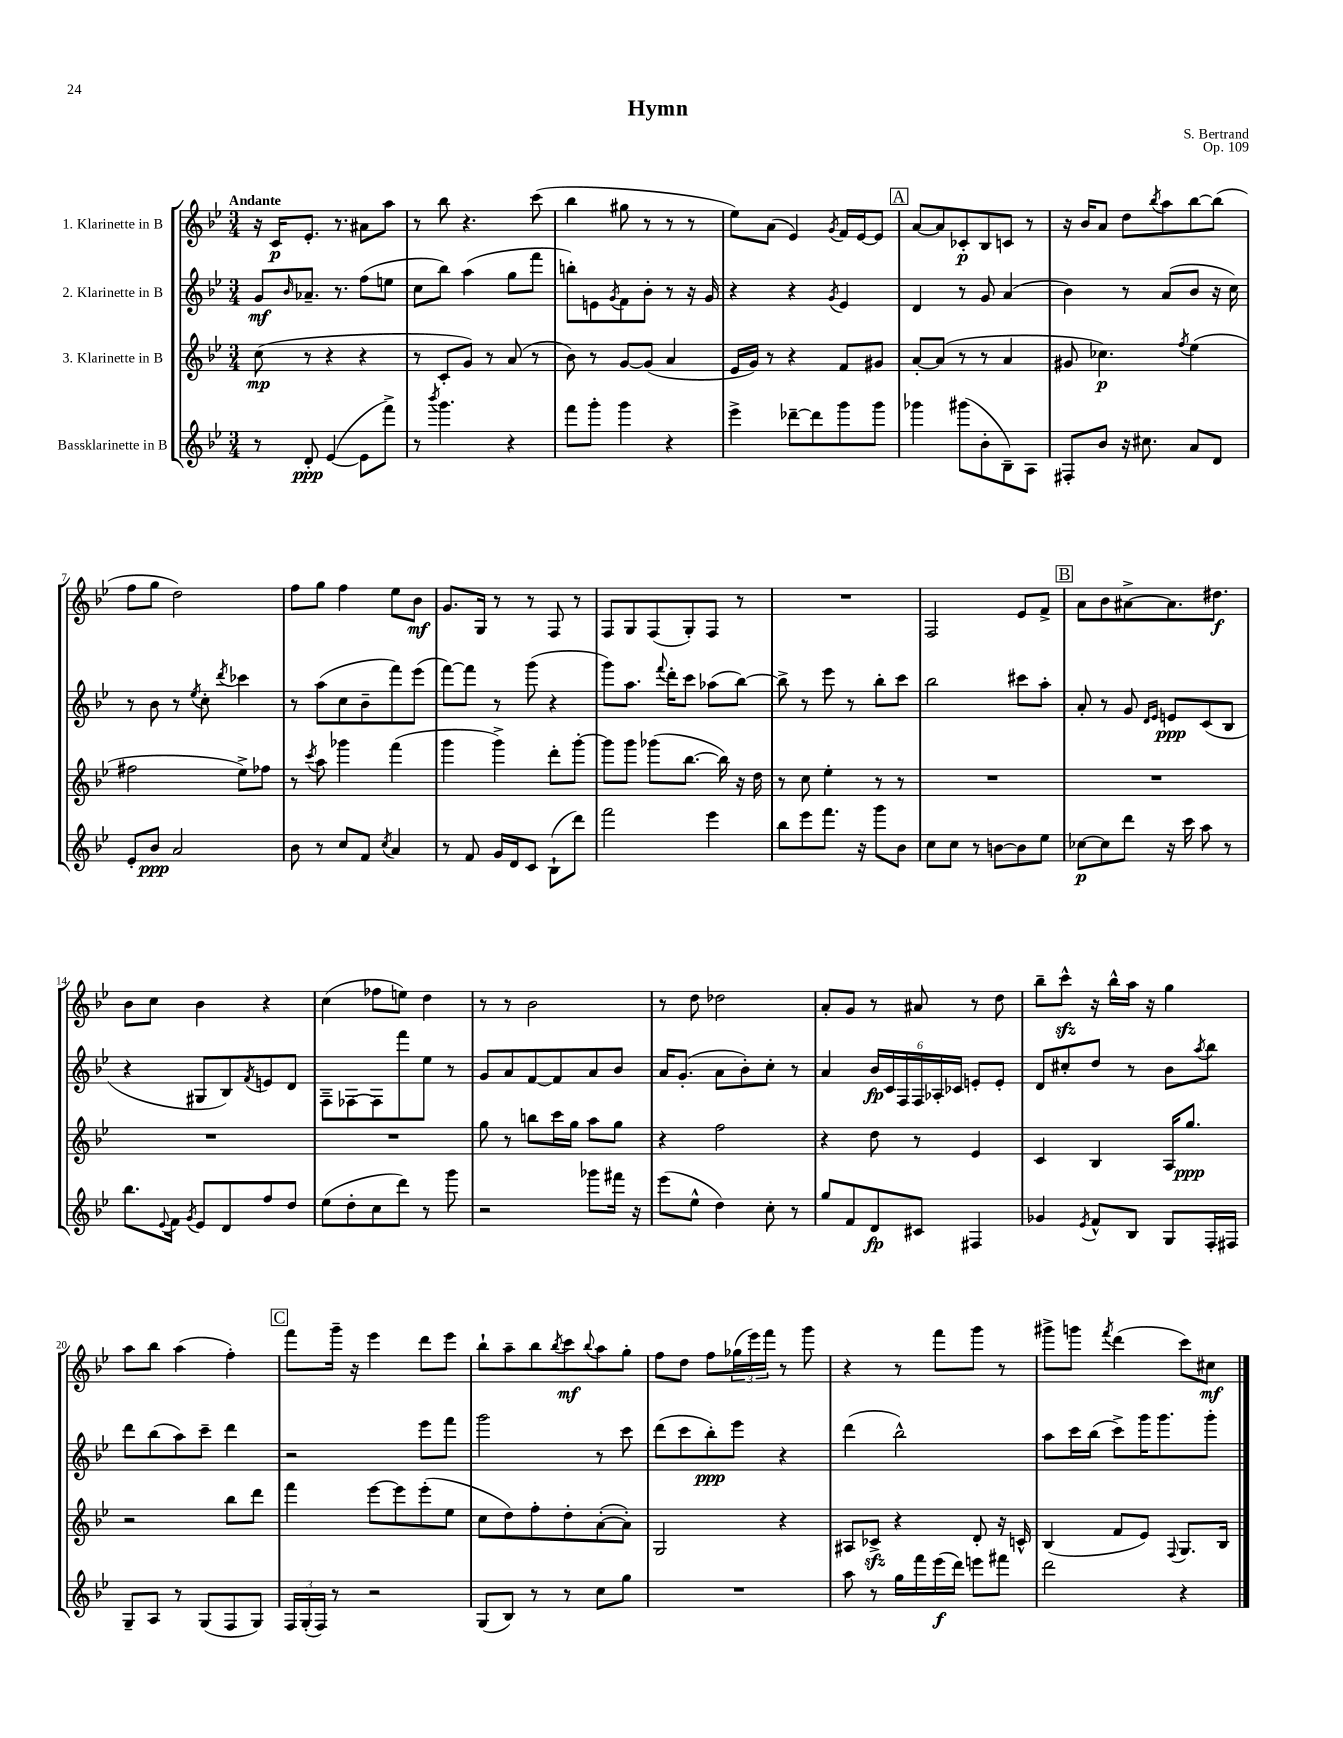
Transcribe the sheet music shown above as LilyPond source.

\header { title = "Hymn" composer = "S. Bertrand" opus = "Op. 109" }
<<
\new StaffGroup <<
\new Staff = "s0" \with { instrumentName = "1. Klarinette in B" } {
    \clef treble \key bes \major \numericTimeSignature \time 3/4 \tempo "Andante"
    r16 c'16\p ees'8.-. r8. ais'8 a''8 |
    r8 bes''8 r4. c'''8( |
    bes''4 gis''8 r8 r8 r8 |
    ees''8) a'8( ees'4) \acciaccatura { g'8 } f'16 ees'16~ ees'8 |
    \mark \markup { \box "A" } a'8~ a'8 ces'8-.\p bes8 c'8 r8 |
    r16 bes'16 a'8 d''8 \acciaccatura { bes''8 } a''8 bes''8~ bes''8( |
    f''8 g''8 d''2) |
    f''8 g''8 f''4 ees''8 bes'8\mf |
    g'8. g16 r8 r8 f8 r8 |
    f8 g8 f8( g8-.) f8 r8 |
    R2. |
    f2 ees'8 f'8-> |
    \mark \markup { \box "B" } a'8 bes'8 ais'8~-> ais'8. dis''8.\f |
    bes'8 c''8 bes'4 r4 |
    c''4( fes''8 e''8) d''4 |
    r8 r8 bes'2 |
    r8 d''8 des''2 |
    a'8-. g'8 r8 ais'8 r8 d''8 |
    bes''8-- c'''8-^\sfz r16 bes''16-^ a''16 r16 g''4 |
    a''8 bes''8 a''4( f''4-.) |
    \mark \markup { \box "C" } f'''8 g'''16-- r16 ees'''4 d'''8 ees'''8 |
    bes''8-! a''8-- bes''8 \acciaccatura { bes''8 } c'''8\mf \appoggiatura { bes''8 } a''8 g''8-. |
    f''8 d''8 f''8 \tuplet 3/2 { ges''16( ees'''16) f'''16 } r8 g'''8 |
    r4 r8 f'''8 g'''8 r8 |
    gis'''8-> g'''8 \acciaccatura { f'''8 } d'''4( c'''8) cis''8\mf \bar "|." |
}
\new Staff = "s1" \with { instrumentName = "2. Klarinette in B" } {
    \clef treble \key bes \major \numericTimeSignature \time 3/4
    g'8\mf \grace { bes'16 } aes'8.-- r8. f''8( e''8 |
    c''8 bes''8) a''4( g''8 f'''8 |
    b''8-.) e'8 \acciaccatura { g'8 } f'8 bes'8-. r8 r16 g'16 |
    r4 r4 \acciaccatura { g'8 } ees'4 |
    \mark \markup { \box "A" } d'4 r8 g'8 a'4( |
    bes'4) r8 a'8( bes'8 r16 c''16) |
    r8 bes'8 r8 \acciaccatura { ees''8 } c''8-. \acciaccatura { d'''8 } ces'''4 |
    r8 a''8( c''8 bes'8-- f'''8) ees'''8( |
    f'''8~) f'''8 r8 g'''8( r4 |
    g'''8) a''8. \appoggiatura { f'''8 } d'''16-. c'''8 aes''8( bes''8~) |
    bes''8-> r8 ees'''8 r8 bes''8-. c'''8 |
    bes''2 cis'''8 a''8-. |
    \mark \markup { \box "B" } a'8-. r8 g'8 \grace { d'16 ees'16 } e'8\ppp c'8( bes8 |
    r4 gis8 bes8) \acciaccatura { f'8 } e'8 d'8 |
    f8-- fes8~ fes8 f'''8 ees''8 r8 |
    g'8 a'8 f'8~ f'8 a'8 bes'8 |
    a'16 g'8.-.( a'8 bes'8-.) c''8-. r8 |
    a'4 \tuplet 6/4 { bes'16\fp c'16 f16 f16 aes16-. ces'16 } e'8-. e'8-. |
    d'8 cis''8-. d''8 r8 bes'8 \acciaccatura { a''8 } bes''8 |
    d'''8 bes''8( a''8) c'''8-- d'''4 |
    \mark \markup { \box "C" } r2 ees'''8 f'''8 |
    g'''2 r8 c'''8 |
    d'''8( c'''8 bes''8-.\ppp) ees'''8 r4 |
    d'''4( bes''2-^) |
    a''8 c'''16 bes''16( c'''8->) g'''16 g'''8. g'''8-. \bar "|." |
}
\new Staff = "s2" \with { instrumentName = "3. Klarinette in B" } {
    \clef treble \key bes \major \numericTimeSignature \time 3/4
    c''8\mp( r8 r4 r4 |
    r8 c'8-. g'8) r8 a'8( r8 |
    bes'8) r8 g'8~ g'8( a'4 |
    ees'16 g'16) r8 r4 f'8 gis'8 |
    \mark \markup { \box "A" } a'8~-. a'8( r8 r8 a'4 |
    gis'8 ces''4.\p) \acciaccatura { f''8 } ees''4( |
    fis''2 ees''8->) fes''8 |
    r8 \acciaccatura { c'''8 } a''8 ges'''4 f'''4( |
    g'''4 g'''4->) d'''8-. g'''8~-. |
    g'''8 g'''8 ges'''8( bes''8.~ bes''16) r16 d''16 |
    r8 c''8 ees''4-. r8 r8 |
    R2. |
    \mark \markup { \box "B" } R2. |
    R2. |
    R2. |
    g''8 r8 b''8 c'''16 g''16 a''8 g''8 |
    r4 f''2 |
    r4 d''8 r8 ees'4 |
    c'4 bes4 a16 g''8.\ppp |
    r2 bes''8 d'''8 |
    \mark \markup { \box "C" } f'''4 ees'''8~ ees'''8 ees'''8-.( ees''8 |
    c''8 d''8) f''8-. d''8-. a'8~-.( a'8-.) |
    g2 r4 |
    ais8 ces'8->\sfz r4 d'8-. r16 c'16-^ |
    bes4( f'8 ees'8) \appoggiatura { f8 } g8. bes16 \bar "|." |
}
\new Staff = "s3" \with { instrumentName = "Bassklarinette in B" } {
    \clef treble \key bes \major \numericTimeSignature \time 3/4
    r8 d'8-.\ppp ees'4~( ees'8 f'''8->) |
    r8 \acciaccatura { bes'''8 } g'''4. r4 |
    f'''8 g'''8-. g'''4 r4 |
    ees'''4-> des'''8~-- des'''8 g'''8 g'''8 |
    \mark \markup { \box "A" } ges'''4 gis'''8( bes'8-. bes8--) a8 |
    fis8-. bes'8 r16 cis''8. a'8 d'8 |
    ees'8-. bes'8\ppp a'2 |
    bes'8 r8 c''8 f'8 \acciaccatura { c''8 } a'4 |
    r8 f'8 g'16 d'16 c'8 bes8-!( d'''8) |
    f'''2 ees'''4 |
    bes''8 ees'''8 f'''8. r16 g'''8 bes'8 |
    c''8 c''8 r8 b'8~ b'8 ees''8 |
    \mark \markup { \box "B" } ces''8~\p ces''8 d'''8 r16 c'''16 a''8 r8 |
    bes''8. \appoggiatura { ees'8 } f'16 \acciaccatura { g'8 } ees'8 d'8 f''8 d''8 |
    ees''8( d''8-. c''8 d'''8) r8 g'''8 |
    r2 ges'''8 fis'''16 r16 |
    ees'''8( ees''8-^ d''4) c''8-. r8 |
    g''8 f'8 d'8\fp cis'8 fis4 |
    ges'4 \acciaccatura { ees'8 } f'8-^ bes8 g8 f16-. fis16 |
    g8-- a8 r8 g8( f8 g8) |
    \mark \markup { \box "C" } \tuplet 3/2 { f16 g16-.( f16) } r8 r2 |
    g8( bes8) r8 r8 c''8 g''8 |
    R2. |
    a''8 r8 g''16 f'''16 ees'''16\f( d'''16) e'''8 fis'''8 |
    d'''2 r4 \bar "|." |
}
>>
>>
